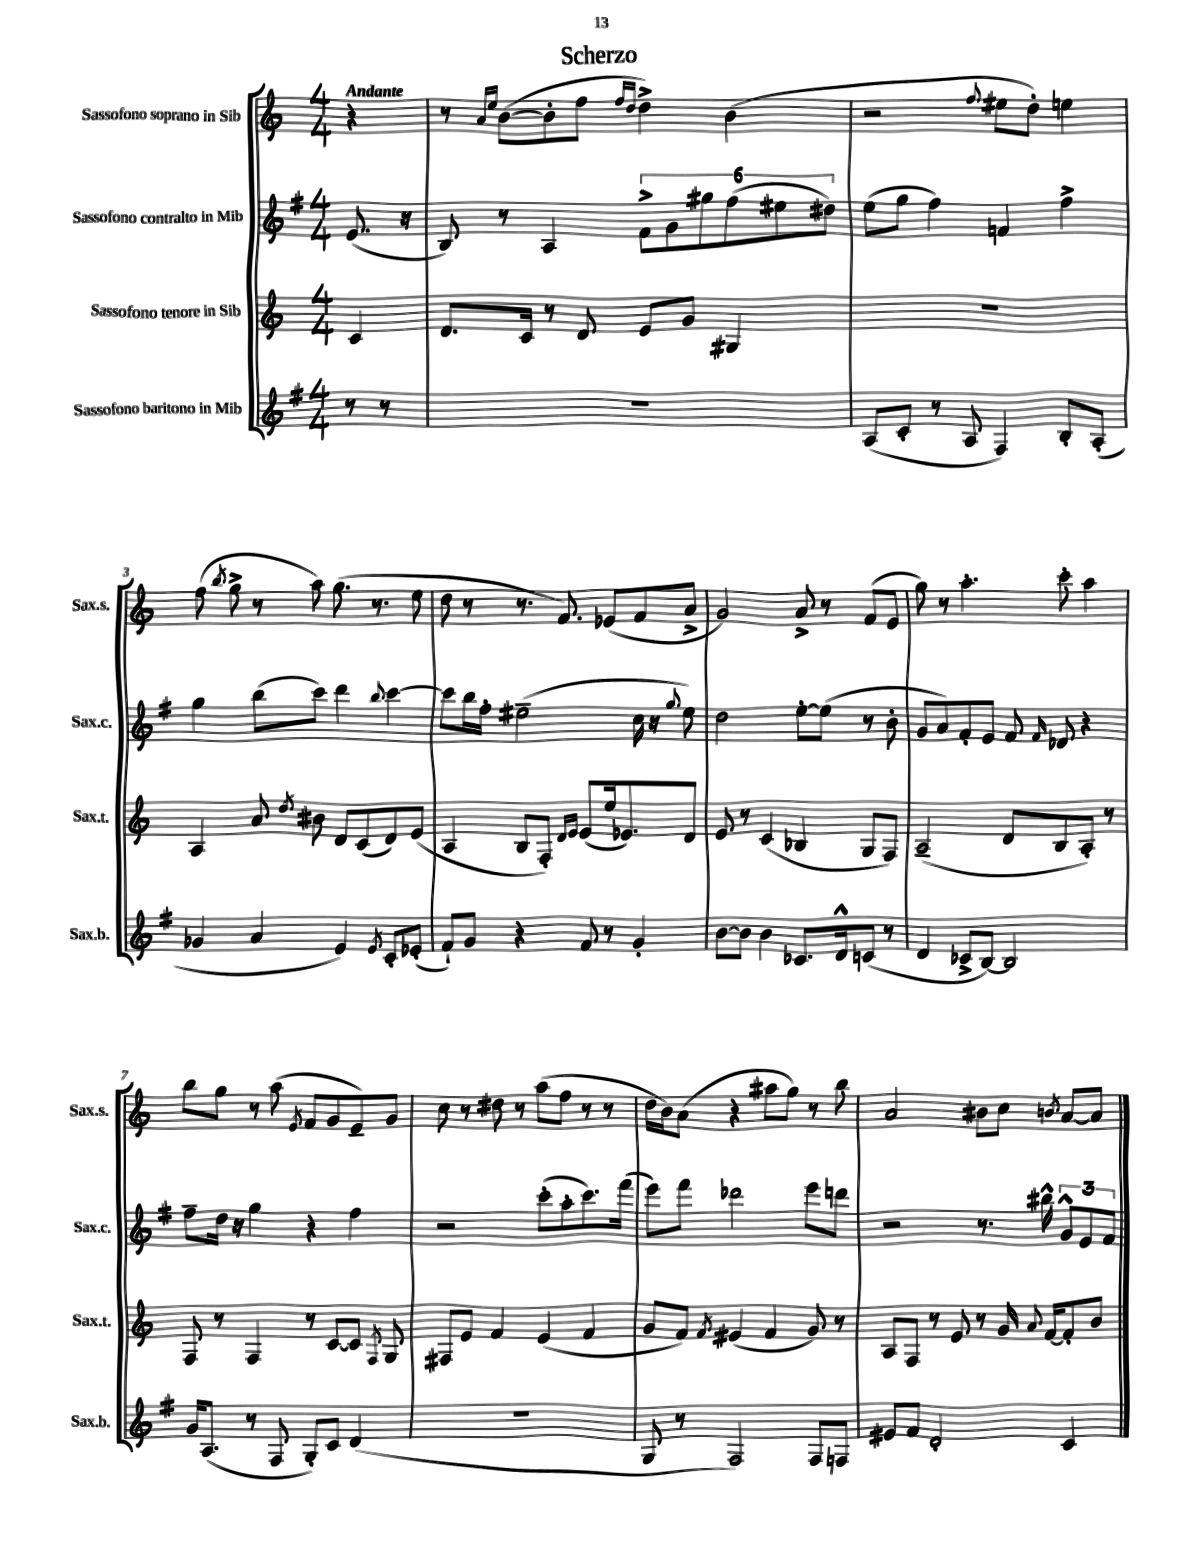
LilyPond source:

\header { title = "Scherzo" }
<<
\new StaffGroup <<
\new Staff = "s0" \with { instrumentName = "Sassofono soprano in Sib" shortInstrumentName = "Sax.s." } {
    \clef treble \key c \major \numericTimeSignature \time 4/4 \partial 4 \tempo "Andante"
    \autoBeamOff r4 |
    r8 \grace { a'16[ e''16] } b'8[~( b'8-. f''8] \grace { f''16[ d''16] } d''4->) b'4( |
    r2 \appoggiatura { f''8 } eis''8[ d''8]-.) e''4 |
    f''8( \acciaccatura { b''8 } g''8-> r8 a''8) g''8.( r8. e''8 |
    d''8 r8 r8. f'8.) ees'8[( f'8 a'8]-> |
    g'2) a'8-> r8 f'8[( e'8] |
    g''8) r8 a''4.-. c'''8-. a''4 |
    b''8[ g''8] r8 a''8( \acciaccatura { e'8 } f'8[ g'8 e'8--) g'8] |
    c''8 r8 dis''8 r8 a''8[( f''8] r8 r8 |
    d''16[ b'16) a'8]( r4 ais''8[ g''8]) r8 b''8 |
    a'2 bis'8[ c''8] \acciaccatura { b'8 } a'8[~ a'8] \bar "|." |
}
\new Staff = "s1" \with { instrumentName = "Sassofono contralto in Mib" shortInstrumentName = "Sax.c." } {
    \clef treble \key g \major \numericTimeSignature \time 4/4 \partial 4
    \autoBeamOff e'8.( r16 |
    b8) r8 a4 \tuplet 6/4 { fis'8[-> g'8 gis''8 fis''8( eis''8 dis''8]) } |
    e''8[( g''8] fis''4) f'4 fis''4-> |
    g''4 b''8[( c'''8]) d'''4 \appoggiatura { b''8 } c'''4~ |
    c'''8[ b''16 fis''16]-. eis''2--( c''16 r16 \appoggiatura { g''8 } eis''8) |
    d''2 e''8[~-. e''8]( r8 b'8-. |
    g'8[ a'8) fis'8-. e'8] fis'8 \grace { fis'16 } des'8 r4 |
    fis''8[-- d''16] r16 g''4 r4 fis''4 |
    r2 c'''8[-.( a''8-. c'''8.) fis'''16]( |
    e'''8[) fis'''8] des'''2 e'''8[ d'''8] |
    r2 r8. bis''16-^ \tuplet 3/2 { g'8[-^ e'8 fis'8] } \bar "|." |
}
\new Staff = "s2" \with { instrumentName = "Sassofono tenore in Sib" shortInstrumentName = "Sax.t." } {
    \clef treble \key c \major \numericTimeSignature \time 4/4 \partial 4
    \autoBeamOff c'4 |
    d'8.[ c'16] r8 d'8 e'8[ g'8] gis4 |
    R1 |
    a4 a'8 \acciaccatura { d''8 } bis'8 d'8[ c'8( d'8) e'8]( |
    a4 b8[ f8]-.) \grace { d'16[ e'16] } e'8[( e''16 ees'8.) d'8] |
    e'8 r8 c'4( bes4 g8[ f8]) |
    a2--( d'8[ b8 a8]-.) r8 |
    f8 r8 f4 r8 c'8[~ c'8] \acciaccatura { f8 } g8 |
    fis8[ e'8] f'4 e'4( f'4 |
    g'8[ f'8]) \acciaccatura { f'8 } eis'4( f'4 g'8) r8 |
    a8[ f8] r8 e'8 r8 g'16 \appoggiatura { a'8 } f'16[~ f'8-. b'8] \bar "|." |
}
\new Staff = "s3" \with { instrumentName = "Sassofono baritono in Mib" shortInstrumentName = "Sax.b." } {
    \clef treble \key g \major \numericTimeSignature \time 4/4 \partial 4
    \autoBeamOff r8 r8 |
    R1 |
    a8[( c'8]-. r8 a8 fis4) b8[-. a8]-.( |
    ges'4 a'4 e'4) \acciaccatura { e'8 } c'8[-. ees'8]-.( |
    fis'8[-!) g'8] r4 fis'8 r8 g'4-. |
    b'8[~ b'8] b'4 ces'8.[ d'16-^ c'8]( r8 |
    d'4 ces'8[-> b8]~) b2 |
    g'16[ a8.]( r8 fis8 g8[-.) c'8] d'4( |
    R1 |
    g8 r8 fis2) fis8[ f8] |
    eis'8[ fis'8] d'2-. c'4 \bar "|." |
}
>>
>>
